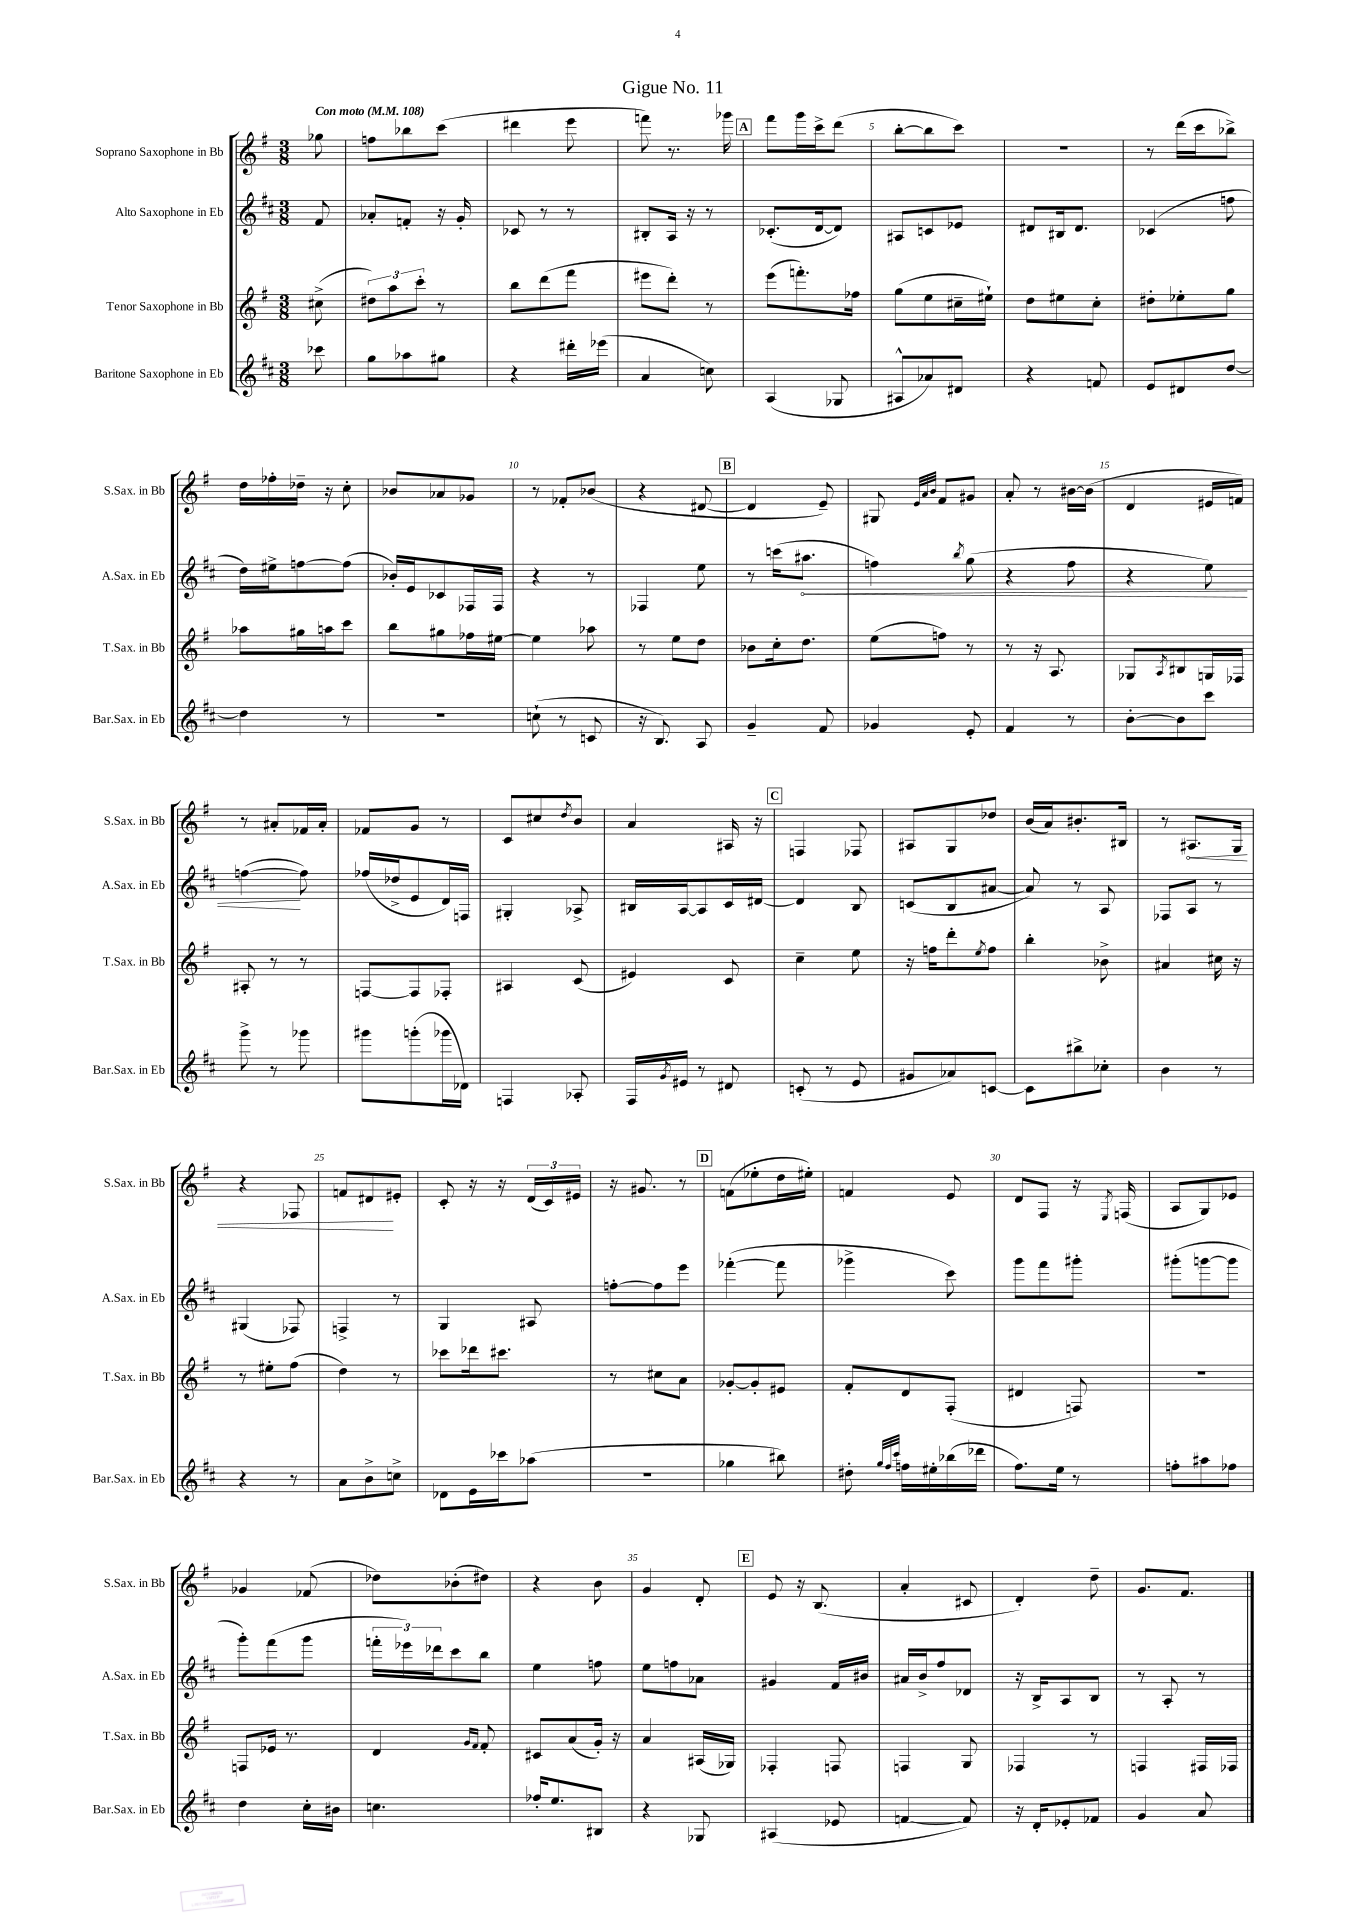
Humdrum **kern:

**kern	**kern	**kern	**kern
*staff4	*staff3	*staff2	*staff1
*clefG2	*clefG2	*clefG2	*clefG2
*k[f#c#]	*k[f#]	*k[f#c#]	*k[f#]
*M3/8	*M3/8	*M3/8	*M3/8
*MM108	*MM108	*MM108	*MM108
8ccc-	(8cc#^	8f#	8gg-
=	=	=	=
8gg	12dd#)	8a-'	8ff
.	12aa	.	.
8aa-	.	8f'	8bb-
.	12ccc'	.	.
8gg#	8r	16r	(8ccc
.	.	16g'	.
=	=	=	=
4r	8bb	8c-	4ddd#
.	(8ddd	8r	.
16ddd#'	8fff#	8r	8eee
(16eee-	.	.	.
=	=	=	=
4a	8eee#	8B#'	8fff)
.	8ddd')	16A	8.r
.	.	16r	.
8cc)	8r	8r	.
.	.	.	16ggg-
=	=	=	=
(4A	(8eee	(8.c-'	8fff#
.	8.fff')	.	16ggg
.	.	[16d	16ccc^
8G-	.	8d])	(8ddd
.	16ff-	.	.
=	=	=	=
8A#^^	(8gg	8A#	[8bb'
8a-)	8ee	8c	8bb]
8d#	16cc#~	8e-	8ccc)
.	16ee#`)	.	.
=	=	=	=
4r	8dd	8d#	4.r
.	8ee#	16B#	.
.	.	8.d#	.
8f	8cc'	.	.
=	=	=	=
8e	8dd#'	(4c-	8r
8d#	8ee-'	.	(16ddd
.	.	.	16ccc
[8dd	8gg	8ff	8bb-^)
=	=	=	=
4dd]	8aa-	16dd)	16dd
.	.	16ee#^	16ff-'
.	16gg#	[8ff	16dd-~
.	16aa	.	16r
8r	8ccc	(8ff]	8cc'
=	=	=	=
4.r	8bb	16b-')	8b-
.	.	16e	.
.	8gg#	8c-	8a-
.	16ff-	16F-	8g-
.	[16ee#	16F-	.
=	=	=	=
(8cc`	4ee#]	4r	8r
8r	.	.	8f-'
8c	8aa-	8r	(8b-
=	=	=	=
16r	8r	4F-	4r
8.B)	.	.	.
.	8ee	.	.
8A	8dd	8ee	[8d#
=	=	=	=
4g~	8b-	8r	4d#]
.	16cc'	(16ccc	.
.	8.dd	8.aa#	.
8f#	.	.	8e~)
=	=	=	=
4g-	(8ee	4ff)	8G#
.	.	.	32qqe
.	.	.	32qqa
.	.	.	32qqb
.	8ff)	.	8f#
.	.	8qbb	.
8e'	8r	(8gg	8g#
=	=	=	=
4f#	8r	4r	8a'
.	16r	.	8r
.	8.A	.	.
8r	.	8ff#	[16b#
.	.	.	(16b#]
=	=	=	=
[8b'	8G-	4r	4d
.	8qA	.	.
8b]	8B#	.	.
8ccc#	16G	8ee)	16e#
.	16F-	.	16f)
=	=	=	=
8ggg^	8A#'	([4ff	8r
8r	8r	.	8a#'
8ggg-	8r	8ff])	16f-
.	.	.	16a#'
=	=	=	=
8ggg#	[8F	(16ff-	8f-
.	.	16dd-^	.
(8ggg'	8F]	8e	8g
16ggg-	8F-'	16d)	8r
16d-)	.	16F	.
=	=	=	=
4F	4A#	4G#'	8c
.	.	.	8cc#
.	.	.	8qdd
8A-'	(8c	8A-^	8b
=	=	=	=
16F#	4e#)	16B#	4a
8qg	.	.	.
16e#	.	[16A	.
8r	.	8A]	.
8d#	8c	16c#	16A#
.	.	[16d#	16r
=	=	=	=
(8c'	4cc~	4d#]	4F
8r	.	.	.
8e	8ee	8B	8F-
=	=	=	=
8g#	16r	(8c	8A#
.	16ff	.	.
8a-)	8ddd'	8B	8G
.	8qee	.	.
[8c	8ff	[8a#	8dd-
=	=	=	=
8c]	4bb'	8a#])	(16b
.	.	.	16a)
8bb#^	.	8r	8.b#'
8cc-'	8b-^	8A	.
.	.	.	16B#
=	=	=	=
4b	4a#	8F-	8r
.	.	8A	8.A#
8r	16cc#	8r	.
.	16r	.	16G
=	=	=	=
4r	8r	(4G#	4r
.	8ee#'	.	.
8r	(8ff#	8F-)	8F-
=	=	=	=
8a	4dd)	4F^	8f
8b^	.	.	8d#
8cc^	8r	8r	8e#'
=	=	=	=
8d-	8ccc-	4G	8c'
16e	16ddd-	.	16r
16ccc-	8.ccc#	.	16r
(8aa-	.	8A#	(24d
.	.	.	24c)
.	.	.	24e#
=	=	=	=
4.r	8r	[8ff'	16r
.	.	.	8.g#
.	8cc#	8ff]	.
.	8a	8eee	8r
=	=	=	=
4gg-	[8g-'	([4fff-'	(8f
.	8g-']	.	8ee-'
8bb#)	8e#	8fff-]	16dd
.	.	.	16ee#')
=	=	=	=
8dd#'	8f#'	4ggg-^	4f
32qqgg	.	.	.
32qqff#	.	.	.
32qqccc#	.	.	.
16ff	8d	.	.
16ee#'	.	.	.
(16bb-	(8F#'	8ccc#)	8e
16ddd-	.	.	.
=	=	=	=
8.ff#)	4d#	8ggg	8d
.	.	8fff#	8F#
16ee	.	.	.
8r	8F)	8ggg#'	16r
.	.	.	8qE
.	.	.	(16F
=	=	=	=
8ff'	4.r	(8ggg#'	8A
8aa#	.	[8ggg	8G)
8ff-	.	8ggg]	8e-
=	=	=	=
4dd	8F	8ggg')	4g-
.	16e-	(8fff#	.
.	8.r	.	.
16cc#'	.	8ggg	(8f-
16b#	.	.	.
=	=	=	=
4.cc	4d	24fff'	8dd-)
.	.	24eee-)	.
.	.	24ddd-	.
.	.	8ccc#	(8b-'
.	16qqg	.	.
.	16qqf#	.	.
.	8f#'	8bb	8dd#)
=	=	=	=
16ff-'	8c#	4ee	4r
8.ee	.	.	.
.	(8a	.	.
8B#	16g')	8ff	8b
.	16r	.	.
=	=	=	=
4r	4a	8ee	4g
.	.	8ff	.
8G-	(16A#	8a-	8d'
.	16G-)	.	.
=	=	=	=
(4A#	4F-'	4g#	8e
.	.	.	16r
.	.	.	(8.B
8e-	8F	16f#	.
.	.	16b#	.
=	=	=	=
[4f	4F	16a#	4a'
.	.	16b^	.
.	.	8ff#	.
8f])	8G	8d-	8c#
=	=	=	=
16r	4F-	16r	4d')
16d'	.	16B^	.
8e-'	.	8A	.
8f-	8r	8B	8dd~
=	=	=	=
4g	4F	8r	8.g
.	.	8A'	.
.	.	.	8.f#
8a	16F#	8r	.
.	16F-	.	.
==	==	==	==
*-	*-	*-	*-
